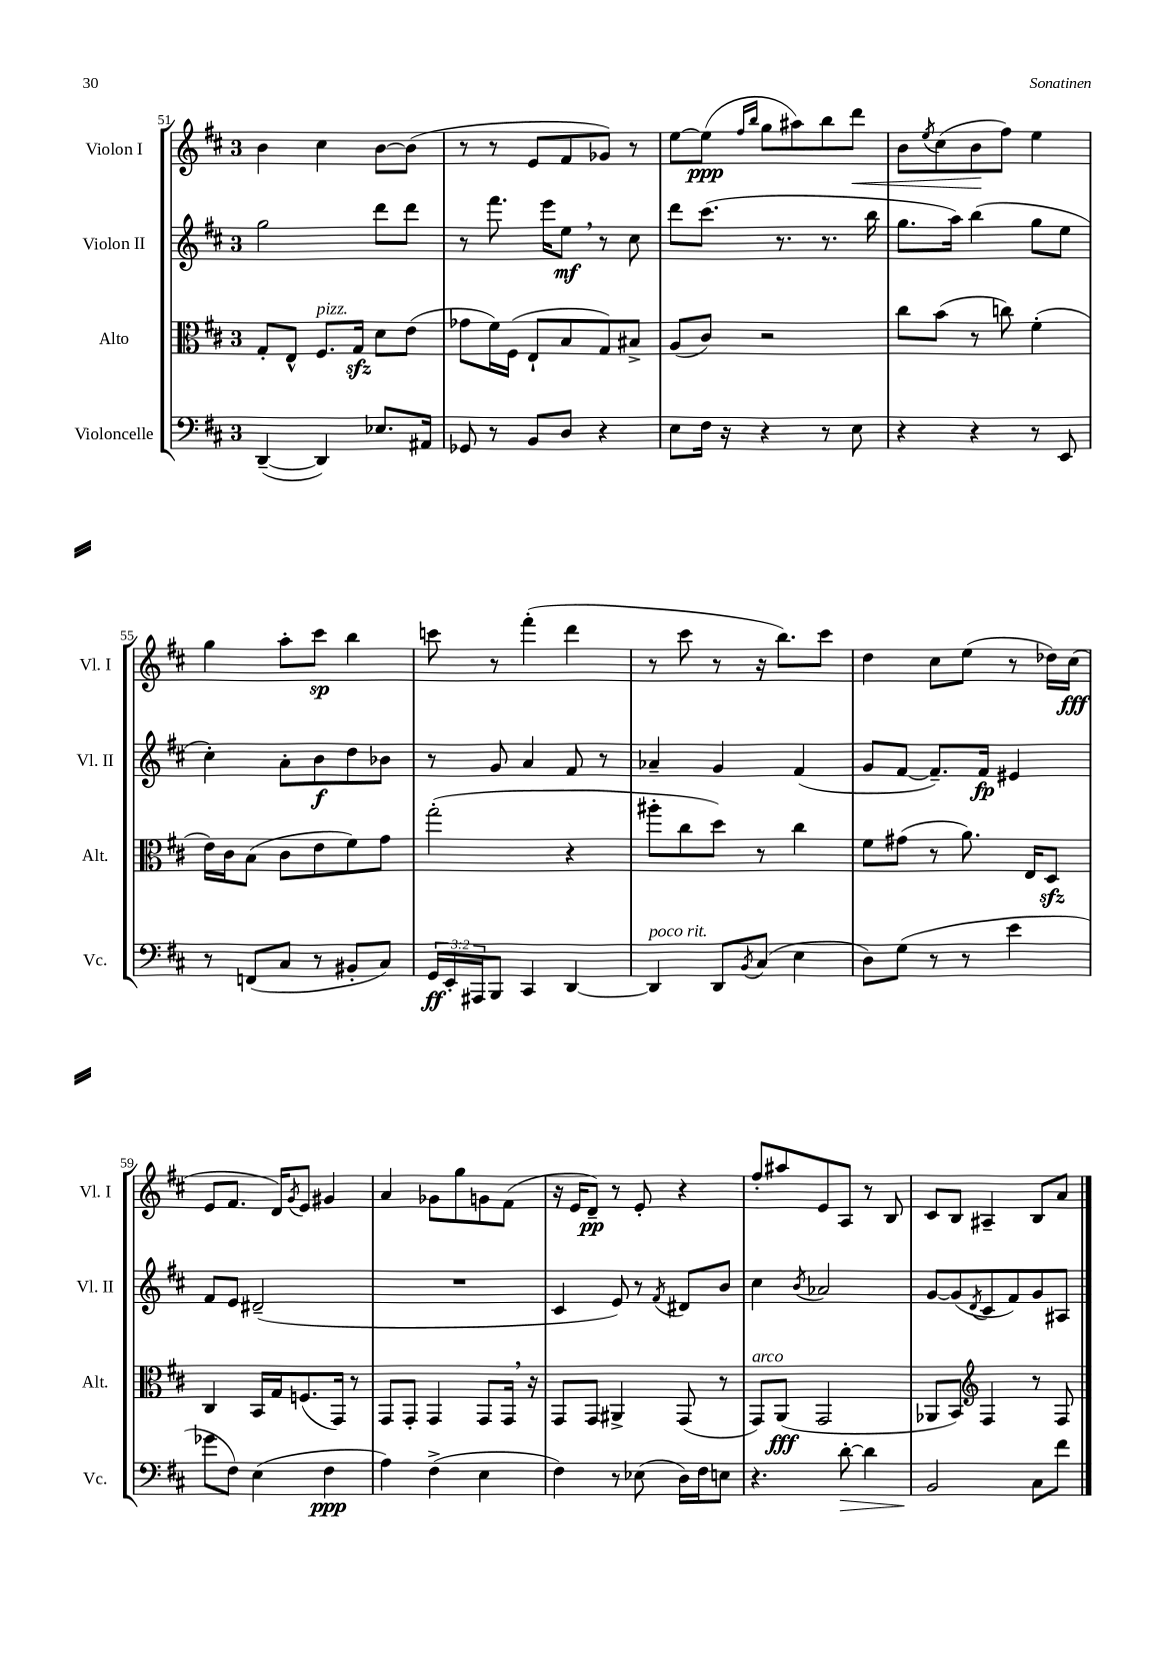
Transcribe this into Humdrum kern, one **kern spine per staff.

**kern	**kern	**kern	**kern
*staff4	*staff3	*staff2	*staff1
*clefF4	*clefC3	*clefG2	*clefG2
*k[f#c#]	*k[f#c#]	*k[f#c#]	*k[f#c#]
*M3/4	*M3/4	*M3/4	*M3/4
([4DD~	8G'	2gg	4b
.	8E^^	.	.
4DD])	8.F#	.	4cc#
.	16G	.	.
8.E-	8d	8ddd	[8b
.	(8e	8ddd	(8b]
16AA#	.	.	.
=	=	=	=
8GG-	8g-	8r	8r
8r	16f#)	8.fff#	8r
.	(16F#	.	.
8BB	8E`	.	8e
.	.	16eee	.
8D	8B	8ee	8f#
4r	8G)	8r	8g-)
.	8B#^	8cc#	8r
=	=	=	=
8E	(8A	8ddd	[8ee
16F#	8c#)	(8.ccc#	(8ee]
16r	.	.	.
.	.	.	16qqff#
.	.	.	16qqbb
4r	2r	.	8gg
.	.	8.r	.
.	.	.	8aa#)
8r	.	8.r	8bb
8E	.	.	8ddd
.	.	16bb	.
=	=	=	=
4r	8cc#	8.gg	8b
.	.	.	8qee
.	(8b	.	(8cc#
.	.	16aa)	.
4r	8r	(4bb	8b
.	8cc)	.	8ff#)
8r	(4f#'	8gg	4ee
8EE	.	8ee	.
=	=	=	=
8r	16e)	4cc#')	4gg
.	16c#	.	.
(8FF	(8B	.	.
8C#	8c#	8a'	8aa'
8r	8e	8b	8ccc#
8BB#'	8f#)	8dd	4bb
8C#)	8g	8b-	.
=	=	=	=
24GG	(2gg'	8r	8ccc
24EE'	.	.	.
24AAA#	.	.	.
8BBB	.	8g	8r
4CC#	.	4a	(4fff#'
[4DD	4r	8f#	4ddd
.	.	8r	.
=	=	=	=
4DD]	8aa#'	4a-~	8r
.	8cc#	.	8ccc#
8DD	8dd)	4g	8r
8qBB	.	.	.
(8C#	8r	.	16r
.	.	.	8.bb)
4E	4cc#	(4f#	.
.	.	.	8ccc#
=	=	=	=
8D)	8f#	8g	4dd
(8G	(8g#	[8f#	.
8r	8r	8.f#~])	8cc#
8r	8.a)	.	(8ee
.	.	16f#	.
4e	.	4e#	8r
.	16E	.	.
.	8D	.	16dd-)
.	.	.	(16cc#
=	=	=	=
8g-	4C#	8f#	8e
8F#)	.	8e	8.f#
(4E	16BB	(2d#~	.
.	16G	.	16d)
.	.	.	8qg
.	(8.F	.	8e
4F#	.	.	4g#
.	16GG)	.	.
.	8r	.	.
=	=	=	=
4A)	8GG	2.r	4a
.	8GG'	.	.
(4F#^	4GG	.	8g-
.	.	.	8gg
4E	8GG	.	8g
.	16GG	.	(8f#
.	16r	.	.
=	=	=	=
4F#)	8GG	4c#	16r
.	.	.	16e
.	8GG	.	8d~)
8r	4AA#^	8e)	8r
(8E-	.	8r	8e'
.	.	8qf#	.
16D)	(8GG	8d#	4r
16F#	.	.	.
8E	8r	8b	.
=	=	=	=
4.r	8GG)	4cc#	8ff#'
.	(8AA	.	8aa#
.	.	8qb	.
.	2GG	2a-	8e
[8d'	.	.	8A
4d]	.	.	8r
.	.	.	8B
=	=	=	=
2BB	8AA-	[8g	8c#
.	8BB)	(8g]	8B
*	*clefG2	*	*
.	.	8qd	.
.	4F#	8c#	4A#~
.	.	8f#)	.
8C#	8r	8g	8B
8f#	8F#	8A#	8a
==	==	==	==
*-	*-	*-	*-
